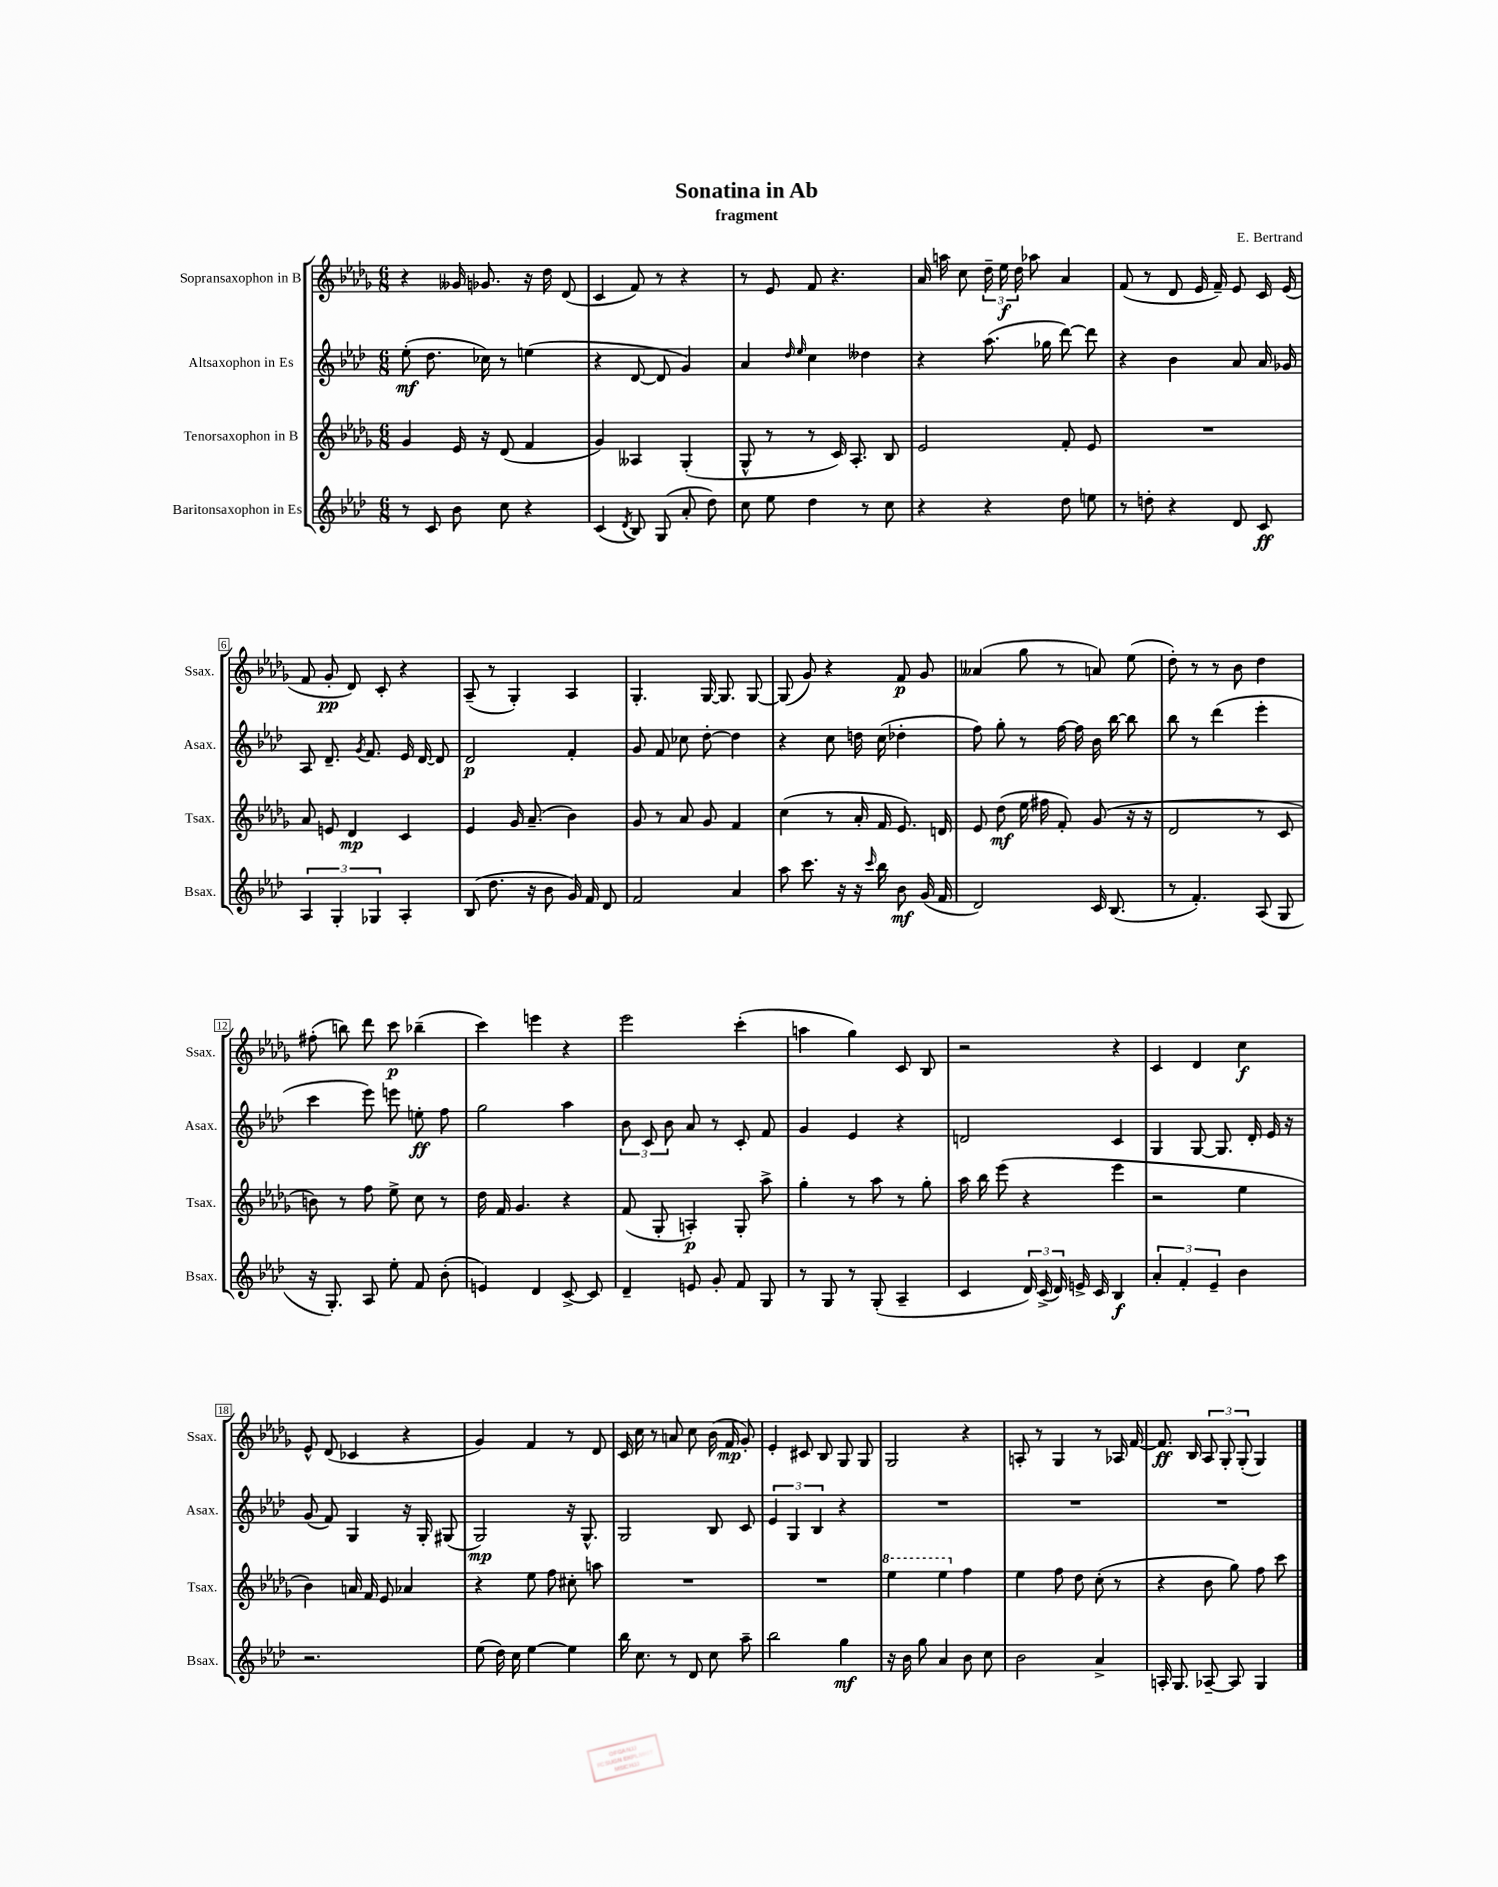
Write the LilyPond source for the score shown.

\header { title = "Sonatina in Ab" composer = "E. Bertrand" subtitle = "fragment" }
<<
\new StaffGroup <<
\new Staff = "s0" \with { instrumentName = "Sopransaxophon in B" shortInstrumentName = "Ssax." } {
    \clef treble \key des \major \numericTimeSignature \time 6/8
    \autoBeamOff r4 geses'16 ges'8. r16 des''16 des'8( |
    c'4 f'8) r8 r4 |
    r8 ees'8 f'8 r4. |
    aes'16 a''16 c''8 \tuplet 3/2 { des''16-- ees''16\f des''16 } aes''8 aes'4 |
    f'8( r8 des'8 ees'16 f'16--) ees'8 c'16 ees'16( |
    f'8 ges'8-.\pp des'8) c'8-. r4 |
    aes8--( r8 ges4-.) aes4 |
    ges4.-. ges16~ ges8. ges8~ |
    ges8( ges'8) r4 f'8\p ges'8 |
    aeses'4( ges''8 r8 a'8) ees''8( |
    des''8-.) r8 r8 bes'8 des''4 |
    fis''8-.( b''8) des'''8 c'''8\p bes''4--( |
    c'''4) e'''4 r4 |
    ees'''2 c'''4-.( |
    a''4 ges''4) c'8 bes8 |
    r2 r4 |
    c'4 des'4 c''4\f |
    ees'8-^ des'8( ces'4 r4 |
    ges'4) f'4 r8 des'8 |
    c'16 c''16 r8 a'8 c''8 bes'16( f'16\mp ges'8-.) |
    ees'4-. cis'8 bes8 ges8 ges8 |
    ges2 r4 |
    a8-. r8 ges4 r8 aes16 f'16~ |
    f'8.\ff bes16 \tuplet 3/2 { aes8 ges8-. ges8-.( } ges4) \bar "|." |
}
\new Staff = "s1" \with { instrumentName = "Altsaxophon in Es" shortInstrumentName = "Asax." } {
    \clef treble \key aes \major \numericTimeSignature \time 6/8
    \autoBeamOff ees''8-.\mf( des''8. ces''16) r8 e''4( |
    r4 des'8~ des'8 g'4) |
    aes'4 \grace { des''16 ees''16 } c''4 deses''4 |
    r4 aes''8.( ges''16 des'''8~) des'''8 |
    r4 bes'4 aes'8 aes'16 ges'16 |
    aes8 des'8.-- \acciaccatura { g'8 } f'8. ees'16 des'16~ des'8 |
    des'2\p f'4-. |
    g'8 f'8 ces''8 des''8~-. des''4 |
    r4 c''8 d''16 c''16( des''4-. |
    f''8) g''8-. r8 f''16~ f''16 bes'16 bes''16~ bes''8 |
    bes''8 r8 des'''4( ees'''4-. |
    c'''4 ees'''8) e'''8 e''8-.\ff f''8 |
    g''2 aes''4 |
    \tuplet 3/2 { bes'8 c'8 bes'8 } aes'8 r8 c'8-. f'8 |
    g'4 ees'4 r4 |
    d'2 c'4 |
    g4 g8~ g8. des'16-. ees'16 r16 |
    g'8( f'8) g4 r16 g16-. gis8( |
    g2\mp) r16 g8.-^ |
    g2 bes8 c'8 |
    \tuplet 3/2 { ees'4 g4 bes4 } r4 |
    R2. |
    R2. |
    R2. \bar "|." |
}
\new Staff = "s2" \with { instrumentName = "Tenorsaxophon in B" shortInstrumentName = "Tsax." } {
    \clef treble \key des \major \numericTimeSignature \time 6/8
    \autoBeamOff ges'4 ees'16 r16 des'8( f'4 |
    ges'4) aeses4 ges4-.( |
    ges8-^ r8 r8 c'16) aes8.-. bes8 |
    ees'2 f'8-. ees'8 |
    R2. |
    aes'8 e'8 des'4\mp c'4 |
    ees'4 ges'16 aes'8.--( bes'4) |
    ges'8 r8 aes'8 ges'8 f'4 |
    c''4( r8 aes'16-. f'16 ees'8.) d'16 |
    ees'8 des''8\mf( ees''16 fis''16 f'8-.) ges'8( r16 r16 |
    des'2 r8 c'8 |
    b'8) r8 f''8 ees''8-> c''8 r8 |
    des''16 f'16 ges'4. r4 |
    f'8( ges8-. a4-.\p) ges8-. aes''8-> |
    ges''4-. r8 aes''8 r8 ges''8-. |
    aes''16 bes''16 ees'''8( r4 ees'''4 |
    r2 ees''4 |
    bes'4) a'16 f'16 ees'8 aes'4 |
    r4 ees''8 f''8 cis''8-. a''8 |
    R2. |
    R2. |
    \ottava #1 ees'''4 ees'''4 \ottava #0 f''4 |
    ees''4 f''8 des''8 c''8-.( r8 |
    r4 bes'8 ges''8) f''8 c'''8 \bar "|." |
}
\new Staff = "s3" \with { instrumentName = "Baritonsaxophon in Es" shortInstrumentName = "Bsax." } {
    \clef treble \key aes \major \numericTimeSignature \time 6/8
    \autoBeamOff r8 c'8 bes'8 c''8 r4 |
    c'4( \acciaccatura { des'8 } bes8) g8( aes'8-. des''8) |
    c''8 ees''8 des''4 r8 c''8 |
    r4 r4 des''8 e''8 |
    r8 d''8-. r4 des'8 c'8\ff |
    \tuplet 3/2 { aes4 g4-. ges4 } aes4-. |
    bes8( des''8. r16 bes'8 g'16) f'16 des'8 |
    f'2 aes'4 |
    aes''8 c'''8. r16 r16 \grace { c'''16 } bes''16 bes'8\mf g'16( f'16 |
    des'2) c'16 bes8.( |
    r8 f'4.-.) aes8( g8 |
    r16 g8.-.) aes8 ees''8-. f'8 bes'8-.( |
    e'4) des'4 c'8~-> c'8 |
    des'4-- e'8 g'8-. f'8 g8 |
    r8 g8 r8 g8-.( aes4-- |
    c'4 \tuplet 3/2 { des'16) c'16->( des'16) } e'16-> c'16 bes4\f |
    \tuplet 3/2 { aes'4-. f'4-. ees'4-- } bes'4 |
    r2. |
    ees''8( des''16) c''16 ees''4~ ees''4 |
    bes''16 c''8. r8 des'8 c''8 aes''8-- |
    bes''2 g''4\mf |
    r16 bes'16 g''8 aes'4 bes'8 c''8 |
    bes'2 aes'4-> |
    a16-. g8. aes8~-- aes8 g4 \bar "|." |
}
>>
>>
\layout { \context { \Score \override BarNumber.stencil = #(make-stencil-boxer 0.1 0.3 ly:text-interface::print) } }
